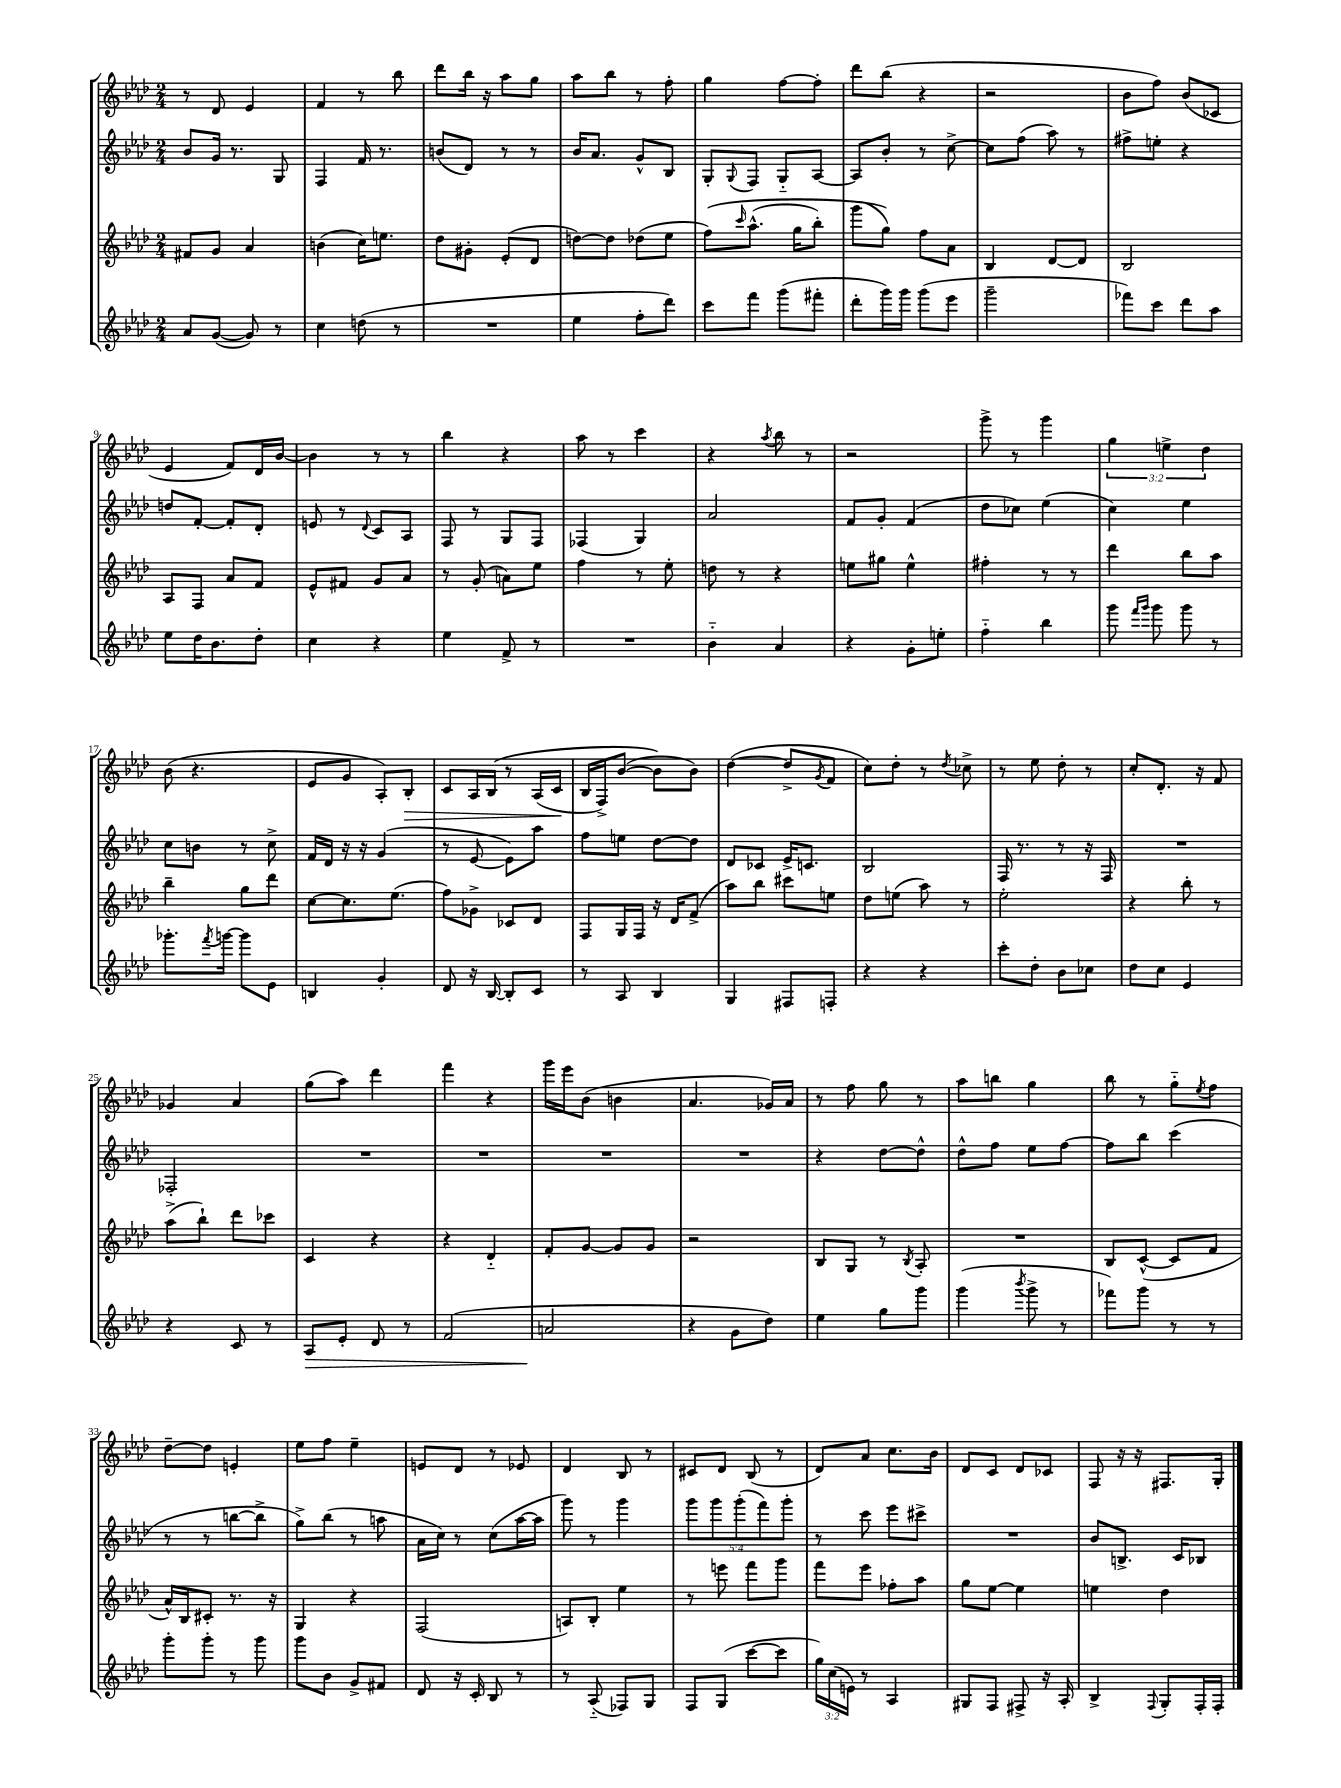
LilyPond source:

<<
\new StaffGroup <<
\new Staff = "s0" {
    \clef treble \key aes \major \numericTimeSignature \time 2/4 \override Staff.TupletNumber.text = #tuplet-number::calc-fraction-text
    r8 des'8 ees'4 |
    f'4 r8 bes''8 |
    des'''8 bes''16 r16 aes''8 g''8 |
    aes''8 bes''8 r8 f''8-. |
    g''4 f''8~ f''8-. |
    des'''8 bes''8( r4 |
    r2 |
    bes'8 f''8) bes'8( ces'8 |
    ees'4 f'8) des'16 bes'16~ |
    bes'4 r8 r8 |
    bes''4 r4 |
    aes''8 r8 c'''4 |
    r4 \acciaccatura { aes''8 } bes''8 r8 |
    r2 |
    g'''8-> r8 g'''4 |
    \tuplet 3/2 { g''4 e''4-> des''4 } |
    bes'8( r4. |
    ees'8 g'8 aes8-.) bes8-.\> |
    c'8 aes16 bes16\( r8 aes16( c'16\! |
    bes16 f16->) bes'8~( bes'8\) bes'8) |
    des''4~( des''8-> \acciaccatura { g'8 } f'8 |
    c''8) des''8-. r8 \acciaccatura { des''8 } ces''8-> |
    r8 ees''8 des''8-. r8 |
    c''8-. des'8.-. r16 f'8 |
    ges'4 aes'4 |
    g''8( aes''8) des'''4 |
    f'''4 r4 |
    g'''16 ees'''16 bes'8( b'4 |
    aes'4. ges'16) aes'16 |
    r8 f''8 g''8 r8 |
    aes''8 b''8 g''4 |
    bes''8 r8 g''8-_ \acciaccatura { ees''8 } f''8 |
    des''8~-- des''8 e'4-. |
    ees''8 f''8 ees''4-- |
    e'8 des'8 r8 ees'8 |
    des'4 bes8 r8 |
    cis'8 des'8 bes8( r8 |
    des'8) aes'8 c''8. bes'16 |
    des'8 c'8 des'8 ces'8 |
    f8 r16 r16 fis8. g16-. \bar "|." |
}
\new Staff = "s1" {
    \clef treble \key aes \major \numericTimeSignature \time 2/4 \override Staff.TupletNumber.text = #tuplet-number::calc-fraction-text
    bes'8 g'16 r8. g8 |
    f4 f'16 r8. |
    b'8( des'8) r8 r8 |
    bes'16 aes'8. g'8-^ bes8 |
    g8-. \appoggiatura { g8 } f8 g8-_ aes8~ |
    aes8 bes'8-. r8 c''8~-> |
    c''8 f''8( aes''8) r8 |
    fis''8-> e''8-. r4 |
    d''8 f'8~-. f'8-. des'8-. |
    e'8 r8 \appoggiatura { des'8 } c'8 aes8 |
    f8 r8 g8 f8 |
    fes4( g4) |
    aes'2 |
    f'8 g'8-. f'4( |
    des''8 ces''8) ees''4( |
    c''4) ees''4 |
    c''8 b'8 r8 c''8-> |
    f'16 des'16 r16 r16 g'4( |
    r8 ees'8~ ees'8) aes''8 |
    f''8 e''8 des''8~ des''8 |
    des'8 ces'8 ees'16-> c'8. |
    bes2 |
    f16 r8. r8 r16 f16 |
    R2 |
    fes2-. |
    R2 |
    R2 |
    R2 |
    R2 |
    r4 des''8~ des''8-^ |
    des''8-^ f''8 ees''8 f''8~ |
    f''8 bes''8 c'''4( |
    r8 r8 b''8~ b''8-> |
    g''8->) bes''8( r8 a''8 |
    aes'16 c''16) r8 c''8( aes''16~ aes''16 |
    g'''8) r8 g'''4 |
    \tuplet 5/4 { g'''8 g'''8 g'''8-.( f'''8) g'''8-. } |
    r8 c'''8 ees'''8 cis'''8-> |
    R2 |
    bes'8 b8.-> c'16 bes8 \bar "|." |
}
\new Staff = "s2" {
    \clef treble \key aes \major \numericTimeSignature \time 2/4
    fis'8 g'8 aes'4 |
    b'4( c''16) e''8. |
    des''8 gis'8-. ees'8-.( des'8 |
    d''8~) d''8 des''8( ees''8 |
    f''8)\( \grace { c'''16 } aes''8.-^( g''16 bes''8-.) |
    g'''8( g''8)\) f''8 aes'8 |
    bes4 des'8~ des'8 |
    bes2 |
    aes8 f8 aes'8 f'8 |
    ees'8-^ fis'8 g'8 aes'8 |
    r8 g'8-.( a'8) ees''8 |
    f''4 r8 ees''8-. |
    d''8 r8 r4 |
    e''8 gis''8 e''4-^ |
    fis''4-. r8 r8 |
    des'''4 bes''8 aes''8 |
    bes''4-- g''8 des'''8 |
    c''8~ c''8. ees''8.( |
    f''8) ges'8-> ces'8 des'8 |
    f8 g16 f16 r16 des'16 f'8->( |
    aes''8) bes''8 cis'''8 e''8 |
    des''8 e''8( aes''8) r8 |
    ees''2-. |
    r4 bes''8-. r8 |
    aes''8->( bes''8-!) des'''8 ces'''8 |
    c'4 r4 |
    r4 des'4-_ |
    f'8-. g'8~ g'8 g'8 |
    r2 |
    bes8 g8 r8 \acciaccatura { bes8 } aes8-. |
    R2 |
    bes8 c'8~-^( c'8 f'8 |
    aes'16-^) bes16 cis'8-. r8. r16 |
    g4 r4 |
    f2( |
    a8) bes8-. ees''4 |
    r8 e'''8 f'''8 g'''8 |
    f'''8 ees'''8 fes''8-. aes''8 |
    g''8 ees''8~ ees''4 |
    e''4 des''4 \bar "|." |
}
\new Staff = "s3" {
    \clef treble \key aes \major \numericTimeSignature \time 2/4 \override Staff.TupletNumber.text = #tuplet-number::calc-fraction-text
    aes'8 g'8~( g'8) r8 |
    c''4 d''8( r8 |
    R2 |
    ees''4 f''8-. des'''8) |
    c'''8 f'''8 g'''8( fis'''8-. |
    des'''8-. g'''16) g'''16 g'''8( ees'''8 |
    g'''2-- |
    fes'''8) c'''8 des'''8 aes''8 |
    ees''8 des''16 bes'8. des''8-. |
    c''4 r4 |
    ees''4 f'8-> r8 |
    R2 |
    bes'4-_ aes'4 |
    r4 g'8-. e''8-. |
    f''4-_ bes''4 |
    g'''8 \grace { f'''16 g'''16 } g'''8 g'''8 r8 |
    ges'''8.-. \acciaccatura { f'''8 } g'''16~ g'''8 ees'8 |
    b4 g'4-. |
    des'8 r16 bes16~ bes8-. c'8 |
    r8 aes8 bes4 |
    g4 fis8 f8-. |
    r4 r4 |
    c'''8-. des''8-. bes'8 ces''8 |
    des''8 c''8 ees'4 |
    r4 c'8 r8 |
    aes8\> ees'8-. des'8 r8 |
    f'2( |
    a'2\! |
    r4 g'8 des''8) |
    ees''4 g''8 g'''8 |
    g'''4( \acciaccatura { bes'''8 } g'''8-> r8 |
    fes'''8) g'''8 r8 r8 |
    g'''8-. g'''8-. r8 g'''8 |
    g'''8 bes'8 g'8-> fis'8 |
    des'8 r16 c'16-. bes8 r8 |
    r8 aes8-_( fes8) g8 |
    f8 g8( c'''8~ c'''8 |
    \tuplet 3/2 { g''16) c''16( e'16) } r8 aes4 |
    gis8 f8 fis8-> r16 aes16-. |
    bes4-> \appoggiatura { f8 } g8-. f16-. f16-. \bar "|." |
}
>>
>>
